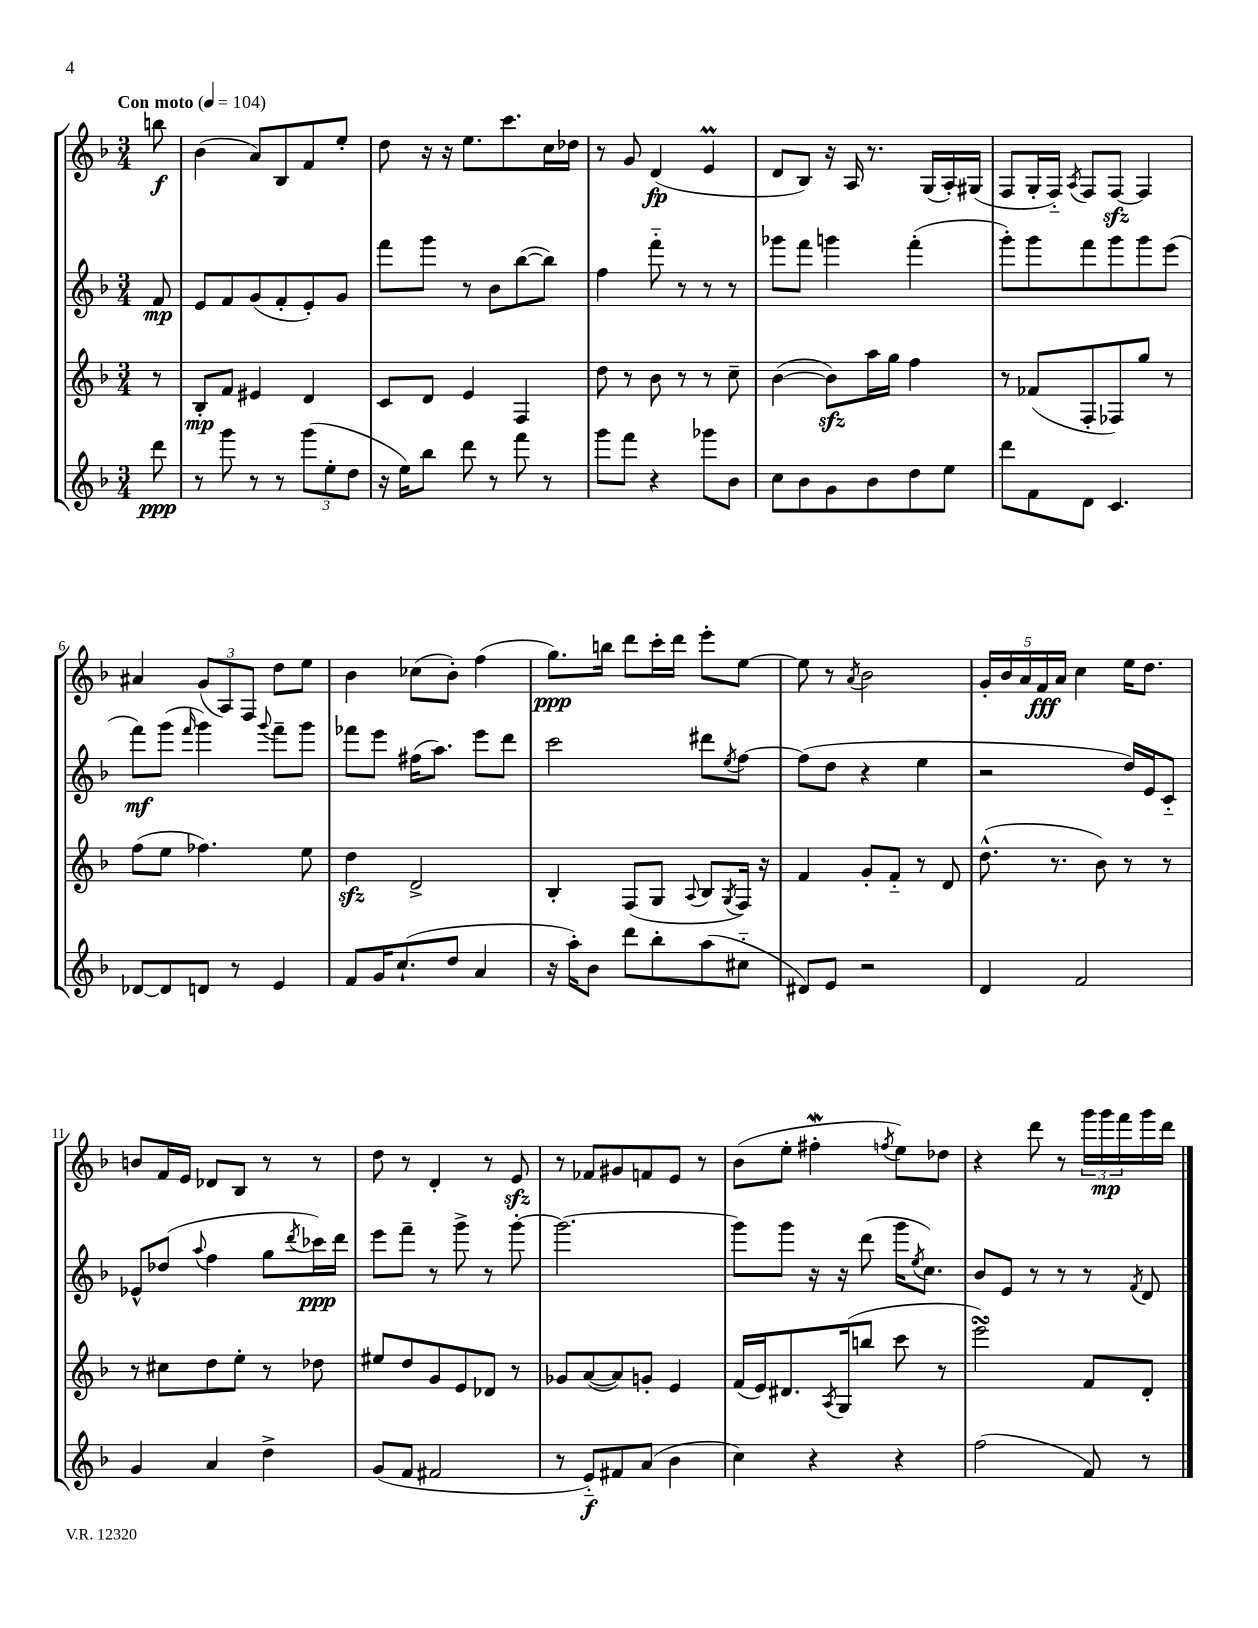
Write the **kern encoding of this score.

**kern	**kern	**kern	**kern
*staff4	*staff3	*staff2	*staff1
*clefG2	*clefG2	*clefG2	*clefG2
*k[b-]	*k[b-]	*k[b-]	*k[b-]
*M3/4	*M3/4	*M3/4	*M3/4
*MM104	*MM104	*MM104	*MM104
8ddd	8r	8f	8bb
=	=	=	=
8r	8B-'	8e	(4b-
8ggg	8f	8f	.
8r	4e#	(8g	8a)
8r	.	8f'	8B-
(12ggg	4d	8e')	8f
12ee'	.	.	.
.	.	8g	8ee'
12dd	.	.	.
=	=	=	=
16r	8c	8fff	8dd
16ee)	.	.	.
8bb-	8d	8ggg	16r
.	.	.	16r
8ddd	4e	8r	8.ee
8r	.	8b-	.
.	.	.	8.ccc
8fff	4F	([8bb-	.
8r	.	8bb-])	16cc
.	.	.	16dd-
=	=	=	=
8ggg	8dd	4ff	8r
8fff	8r	.	8g
4r	8b-	8fff'~	(4d
.	8r	8r	.
8ggg-	8r	8r	4e
8b-	8cc~	8r	.
=	=	=	=
8cc	([4b-	8ggg-	8d
8b-	.	8fff	8B-)
8g	8b-])	4ggg	16r
.	.	.	16A
8b-	16aa	.	8.r
.	16gg	.	.
8dd	4ff	(4fff'	.
.	.	.	(16G
8ee	.	.	16A')
.	.	.	(16G#
=	=	=	=
8ddd	8r	8ggg')	8F
8f	(8f-	8ggg	16G'
.	.	.	16F'~)
.	.	.	8qA
8d	8F'	8fff	8F
4.c	8F-)	8ggg	[8F
.	8gg	8ggg	4F]
.	8r	(8eee	.
=	=	=	=
[8d-	(8ff	8fff)	4a#
8d-]	8ee	(8ggg	.
.	.	16qqfff	.
8d	4.ff-)	4ggg)	(12g
.	.	.	12A)
8r	.	.	.
.	.	.	12F
.	.	8qqggg	.
4e	.	8fff~	8dd
.	8ee	8ggg	8ee
=	=	=	=
8f	4dd	8fff-	4b-
16g	.	8eee	.
(8.cc`	.	.	.
.	2d^	(16ff#	(8cc-
.	.	8.aa)	.
8dd	.	.	8b-')
4a	.	8eee	(4ff
.	.	8ddd	.
=	=	=	=
16r	4B-'	2ccc	8.gg)
16aa')	.	.	.
8b-	.	.	.
.	.	.	16bb
8ddd	(8F	.	8ddd
8bb-'	8G	.	16ccc'
.	.	.	16ddd
.	8qqA	.	.
(8aa	8B-	8ddd#	8eee'
.	8qG	8qee	.
8cc#'~	16F)	[8ff	[8ee
.	16r	.	.
=	=	=	=
8d#)	4f	(8ff]	8ee]
8e	.	8dd	8r
.	.	.	8qa
2r	8g'	4r	2b-
.	8f'~	.	.
.	8r	4ee	.
.	8d	.	.
=	=	=	=
4d	(8.dd^^	2r	20g'
.	.	.	20b-
.	.	.	20a
.	.	.	20f
.	8.r	.	.
.	.	.	20a
2f	.	.	4cc
.	8b-)	.	.
.	8r	16dd)	16ee
.	.	16e	8.dd
.	8r	8c'~	.
=	=	=	=
4g	8r	8e-^^	8b
.	8cc#	(8dd-	16f
.	.	.	16e
.	.	8qqaa	.
4a	8dd	4ff	8d-
.	8ee'	.	8B-
4dd^	8r	8gg	8r
.	.	8qddd	.
.	8dd-	16ccc-)	8r
.	.	16ddd	.
=	=	=	=
(8g	8ee#	8eee	8dd
8f	8dd	8fff~	8r
2f#	8g	8r	4d'
.	8e	8ggg^	.
.	8d-	8r	8r
.	8r	[8ggg'	8e
=	=	=	=
8r	8g-	2.ggg_	8r
8e'~)	([8a	.	8f-
8f#	8a])	.	8g#
(8a	8g'	.	8f
4b-	4e	.	8e
.	.	.	8r
=	=	=	=
4cc)	(16f	8ggg]	(8b-
.	16e)	.	.
.	8.d#	8ggg	8ee'
4r	.	16r	4ff#'
.	8qA	.	.
.	(16G	16r	.
.	8bb	(8ddd	.
.	.	.	8qff
4r	8ccc	16ggg	8ee)
.	.	8qee	.
.	.	8.cc)	.
.	8r	.	8dd-
=	=	=	=
(2ff	2eee)	8b-	4r
.	.	8e	.
.	.	8r	8ddd
.	.	8r	8r
8f)	8f	8r	24ggg
.	.	.	24ggg
.	.	.	24fff
.	.	8qf	.
8r	8d'	8d	16ggg
.	.	.	16ddd
==	==	==	==
*-	*-	*-	*-
